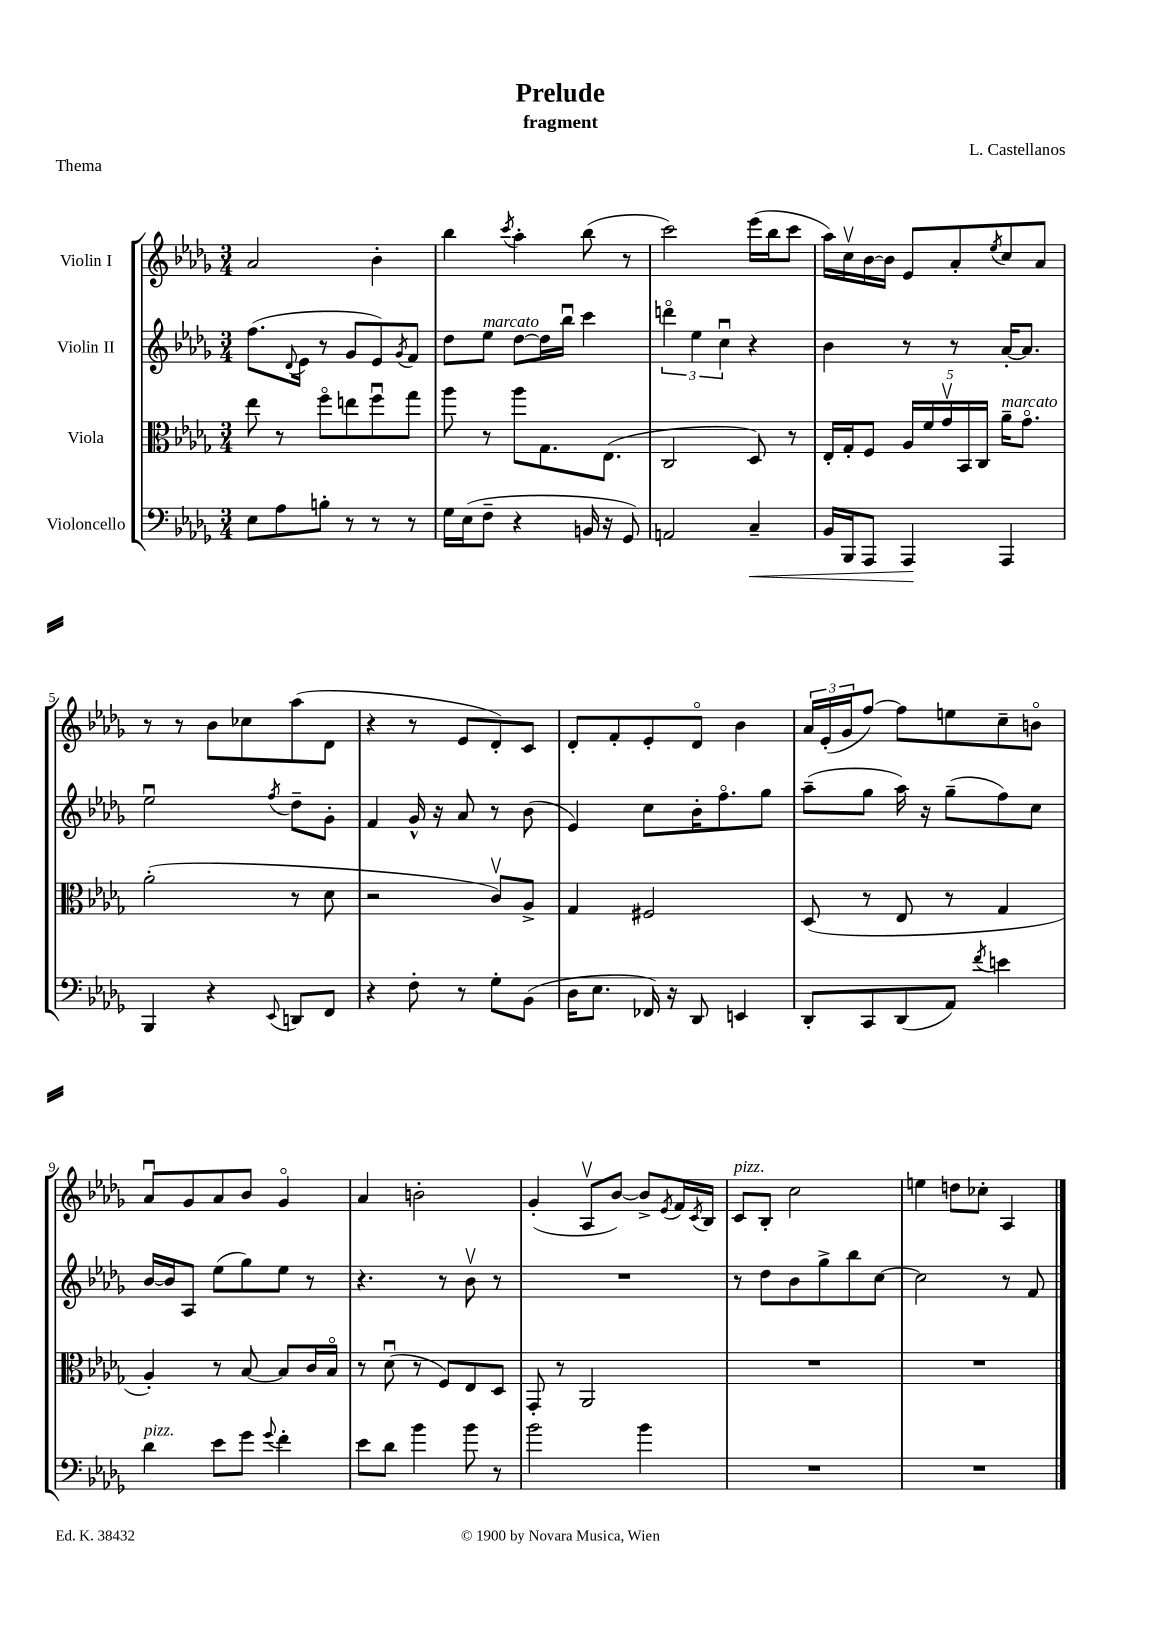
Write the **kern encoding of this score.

**kern	**dynam	**kern	**kern	**kern
*part4	*part4	*part3	*part2	*part1
*staff4	*staff4	*staff3	*staff2	*staff1
*I"Violoncello	*	*I"Viola	*I"Violin II	*I"Violin I
*clefF4	*	*clefC3	*clefG2	*clefG2
*k[b-e-a-d-g-]	*	*k[b-e-a-d-g-]	*k[b-e-a-d-g-]	*k[b-e-a-d-g-]
*M3/4	*	*M3/4	*M3/4	*M3/4
=1	=1	=1	=1	=1
8E-\L	.	8ee-\	(8.ff\L	2a-/
8A-\	.	8r	.	.
.	.	.	8qqd-/	.
.	.	.	16e-\Jk	.
8Bn'\J	.	8ff\L	8r	.
8r	.	8een\	8g-/L	.
8r	.	8ffu\	8e-/)	4b-'\
.	.	.	8qg-/	.
8r	.	8gg-\J	8f/J	.
=2	=2	=2	=2	=2
16G-\LL	.	8aa-\	8dd-\L	4bb-\
(16E-\J	.	.	.	.
!	!	!	!LO:TX:a:i:t=marcato	!
8F~\J	.	8r	8ee-\J	.
.	.	.	.	8qccc/
4r	.	8aa-\L	[8dd-\L	4aa-'\
.	.	8.G-\	16dd-\L]	.
.	.	.	16bb-u\JJ	.
16BBn/	.	.	4ccc\	(8bb-\
16r	.	(8.E-\J	.	.
8GG-/)	.	.	.	8r
=3	=3	=3	=3	=3
2AAn/	.	2C/	6dddn\	2ccc\)
.	.	.	6ee-\	.
.	.	.	6ccu\	.
!	!LO:HP:b	!	!	!
4C~/	<	8D-/)	4r	(16eee-\LL
.	.	.	.	16bb-\J
.	.	8r	.	8ccc\J
=4	=4	=4	=4	=4
16BB-/LL	.	16E-'/LL	4b-\	16aa-\LL)
16BBB-/J	.	16G-'/J	.	16ccv\
8AAA-/J	.	8F/J	.	[16b-\
.	.	.	.	16b-\JJ]
4AAA-/	.	20A-/LL	8r	8e-/L
.	.	20f/	.	.
.	.	20g-v/	.	.
.	.	.	8r	8a-'/
.	.	20BB-/	.	.
.	.	20C/JJ	.	.
.	.	.	.	8qee-/
!	!	!LO:TX:a:i:t=marcato	!	!
4AAA-/	[	16a-~\KL	[16a-'/KL	8cc/
.	.	8.g-\J	8.a-/J]	.
.	.	.	.	8a-/J
!!LO:LB:g=z
=5	=5	=5	=5	=5
4BBB-/	.	(2a-'\	2ee-u\	8r
.	.	.	.	8r
4r	.	.	.	8b-\L
.	.	.	.	8cc-X\
8qqEE-/	.	.	8qff/	.
8DDn/L	.	8r	8dd-~\L	(8aa-\
8FF/J	.	8d-\	8g-'\J	8d-\J
=6	=6	=6	=6	=6
4r	.	2r	4f/	4r
8F'\	.	.	16g-^^/	8r
.	.	.	16r	.
8r	.	.	8a-/	8e-/L
8G-'\L	.	8cv/L)	8r	8d-'/)
(8BB-\J	.	8A-^/J	(8b-\	8c/J
=7	=7	=7	=7	=7
16D-\KL	.	4G-/	4e-/)	8d-'/L
8.E-\J	.	.	.	.
.	.	.	.	8f'/
16FF-X/)	.	2F#X/	8cc\L	8e-'/
16r	.	.	.	.
8DD-/	.	.	16b-'\K	8d-/J
.	.	.	8.ff\	.
4EEn/	.	.	.	4b-\
.	.	.	8gg-\J	.
=8	=8	=8	=8	=8
8DD-'/L	.	(8D-/	(8aa-~\L	24a-/LL
.	.	.	.	(24e-'/
.	.	.	.	24g-/J
8CC/	.	8r	8gg-\J	[8ff/J)
(8DD-/	.	8E-/	16aa-\)	8ff\L]
.	.	.	16r	.
8AA-/J)	.	8r	(8gg-~\L	8een\
8qf/	.	.	.	.
4en\	.	4G-/	8ff\)	8cc~\
.	.	.	8cc\J	8bn\J
!!LO:LB:g=z
=9	=9	=9	=9	=9
!LO:TX:a:i:t=pizz.	!	!	!	!
4d-\	.	4A-'/)	[16b-/LL	8a-u/L
.	.	.	16b-/J]	.
.	.	.	8A-/J	8g-/
8e-\L	.	8r	(8ee-\L	8a-/
8g-\J	.	[8B-/	8gg-\)	8b-/J
8qqg-/	.	.	.	.
4f'\	.	8B-/L]	8ee-\J	4g-/
.	.	16c/L	8r	.
.	.	16B-/JJ	.	.
=10	=10	=10	=10	=10
8e-\L	.	8r	4.r	4a-/
8d-\J	.	(8d-u\	.	.
4b-\	.	8r	.	2bn'\
.	.	8F/L)	8r	.
8b-\	.	8E-/	8b-v\	.
8r	.	8D-/J	8r	.
=11	=11	=11	=11	=11
2b-\	.	8GG-'/	2.r	(4g-'/
.	.	8r	.	.
.	.	2AA-/	.	8A-v/L
.	.	.	.	[8b-/J)
4b-\	.	.	.	8b-^/L]
.	.	.	.	8qe-/
.	.	.	.	16f/L
.	.	.	.	8qc/
.	.	.	.	16B-/JJ
=12	=12	=12	=12	=12
!	!	!	!	!LO:TX:a:i:t=pizz.
2.r	.	2.r	8r	8c/L
.	.	.	8dd-\L	8B-'/J
.	.	.	8b-\	2cc\
.	.	.	8gg-^\	.
.	.	.	8bb-\	.
.	.	.	[8cc\J	.
=13	=13	=13	=13	=13
2.r	.	2.r	2cc\]	4een\
.	.	.	.	8ddn\L
.	.	.	.	8cc-X'\J
.	.	.	8r	4A-/
.	.	.	8f/	.
==	==	==	==	==
*-	*-	*-	*-	*-
